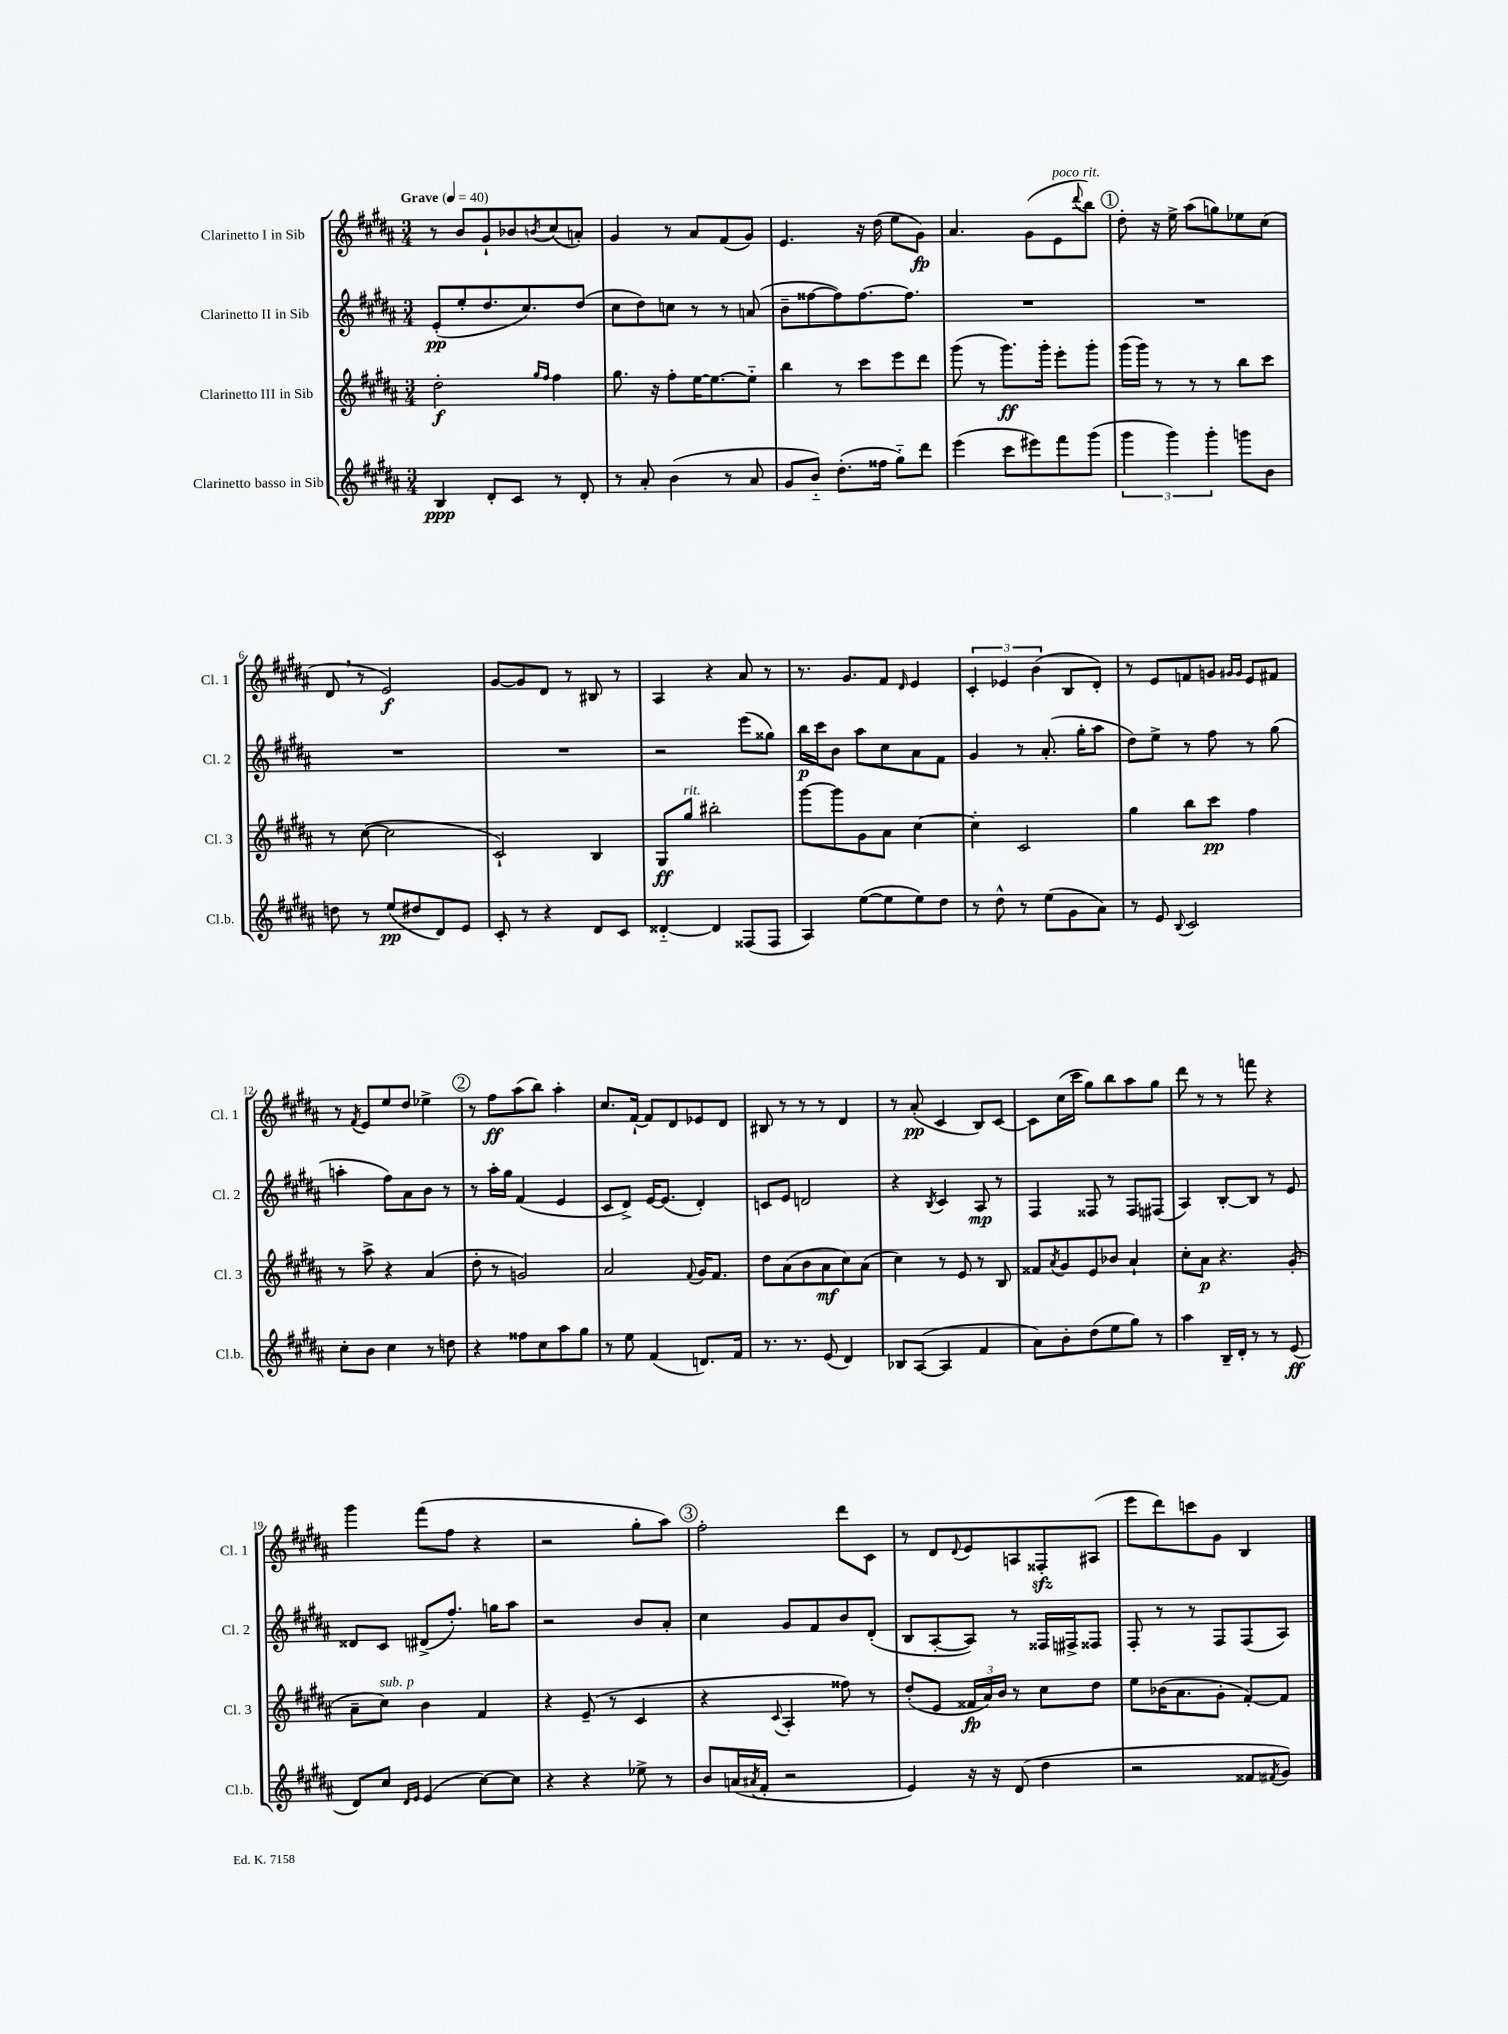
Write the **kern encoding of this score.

**kern	**dynam	**kern	**dynam	**kern	**dynam	**kern	**dynam
*part4	*part4	*part3	*part3	*part2	*part2	*part1	*part1
*staff4	*staff4	*staff3	*staff3	*staff2	*staff2	*staff1	*staff1
*I"Clarinetto basso in Sib	*	*I"Clarinetto III in Sib	*	*I"Clarinetto II in Sib	*	*I"Clarinetto I in Sib	*
*I'Cl.b.	*	*I'Cl. 3	*	*I'Cl. 2	*	*I'Cl. 1	*
*clefG2	*	*clefG2	*	*clefG2	*	*clefG2	*
*k[f#c#g#d#a#]	*	*k[f#c#g#d#a#]	*	*k[f#c#g#d#a#]	*	*k[f#c#g#d#a#]	*
*M3/4	*	*M3/4	*	*M3/4	*	*M3/4	*
*MM40	*	*MM40	*	*MM40	*	*MM40	*
=1	=1	=1	=1	=1	=1	=1	=1
!	!	!	!	!	!	!LO:TX:a:B:t=Grave	!
4B/	ppp	2dd#'\	f	(8e'/L	pp	8r	.
.	.	.	.	8ee'/	.	8b/L	.
8d#'/L	.	.	.	8.dd#/	.	8g#`/	.
8c#/J	.	.	.	.	.	8b-X/	.
.	.	.	.	8.cc#/)	.	.	.
.	.	16qqgg#/LL	.	.	.	.	.
.	.	16qqff#/JJ	.	.	.	8qbn/	.
8r	.	4ff#\	.	.	.	(8cc#/	.
8d#'/	.	.	.	(8dd#/J	.	8an'/J)	.
=2	=2	=2	=2	=2	=2	=2	=2
8r	.	8.gg#\	.	8cc#\L	.	4g#/	.
8a#'/	.	.	.	8dd#\)	.	.	.
.	.	16r	.	.	.	.	.
(4b\	.	8ff#'\L	.	8ccn\J	.	8r	.
.	.	[16ee\K	.	8r	.	8a#/L	.
.	.	8.ee\_	.	.	.	.	.
8r	.	.	.	8r	.	(8f#/	.
8a#/	.	8ee\J]	.	(8an/	.	8g#/J)	.
=3	=3	=3	=3	=3	=3	=3	=3
8g#/L	.	4bb\	.	8b~\L	.	4.e/	.
8b/J)	.	.	.	[8ff##X\	.	.	.
(8.dd#'\L	.	8r	.	8ff##\])	.	.	.
.	.	8ccc#\L	.	[8.ff##\	.	16r	.
16ff##X\Jk	.	.	.	.	.	(16dd#\	.
8gg#\L)	.	8eee\	.	.	.	8ee\L	.
.	.	.	.	8.ff##\J]	.	.	.
8ddd#\J	.	8ddd#\J	.	.	.	8g#\J)	fp
=4	=4	=4	=4	=4	=4	=4	=4
(4eee\	.	(8ggg#\	.	2.r	.	4.a#/	.
.	.	8r	.	.	.	.	.
8ccc#\L	.	8.ggg#\L)	ff	.	.	.	.
8eee#X\)	.	.	.	.	.	(8g#\L	.
.	.	16ggg#'\Jk	.	.	.	.	.
!	!	!	!	!	!	!LO:TX:a:i:t=poco rit.	!
8fff#\	.	8eee'\L	.	.	.	8e\	.
.	.	.	.	.	.	8qqddd#/	.
(8ggg#\J	.	8ggg#'\J	.	.	.	8bb\J)	.
!!LO:REH:place=s1:t=1
=5	=5	=5	=5	=5	=5	=5	=5
6ggg#\	.	(16ggg#\LL	.	2.r	.	8dd#'\	.
.	.	16ggg#\JJ)	.	.	.	.	.
.	.	8r	.	.	.	16r	.
6ggg#\)	.	.	.	.	.	.	.
.	.	.	.	.	.	16ee^\	.
.	.	8r	.	.	.	(8aa#\L	.
6ggg#'\	.	.	.	.	.	.	.
.	.	8r	.	.	.	8ggn\)	.
8gggn\L	.	8bb\L	.	.	.	8ee-X\	.
8b\J	.	8ccc#\J	.	.	.	(8cc#\J	.
!!LO:LB:g=z
=6	=6	=6	=6	=6	=6	=6	=6
8ddn\	.	8r	.	2.r	.	8d#,/	.
8r	.	([8cc#\	.	.	.	8r	.
(8ee/L	pp	2cc#\]	.	.	.	2e/)	f
8dd#X/	.	.	.	.	.	.	.
8d#/)	.	.	.	.	.	.	.
8e/J	.	.	.	.	.	.	.
=7	=7	=7	=7	=7	=7	=7	=7
8c#'/	.	2c#`/)	.	2.r	.	[8g#/L	.
8r	.	.	.	.	.	8g#/]	.
4r	.	.	.	.	.	8d#/J	.
.	.	.	.	.	.	8r	.
8d#/L	.	4B/	.	.	.	8B#X/	.
8c#/J	.	.	.	.	.	8r	.
=8	=8	=8	=8	=8	=8	=8	=8
[4d##X/	.	8G#/L	ff	2r	.	4A#/	.
!	!	!LO:TX:a:i:t=rit.	!	!	!	!	!
.	.	8gg#/J	.	.	.	.	.
4d##/]	.	2bb#X'\	.	.	.	4r	.
(8F##X/L	.	.	.	(8eee\L	.	8a#/	.
8F##/J	.	.	.	8gg##X\J)	.	8r	.
=9	=9	=9	=9	=9	=9	=9	=9
4A#/)	.	[8ggg#\L	.	16bb\LL	p	8.r	.
.	.	.	.	16ccc#\J	.	.	.
.	.	8ggg#\]	.	8b\J	.	.	.
.	.	.	.	.	.	8.g#/L	.
([8ee\L	.	8g#\	.	8aa#\L	.	.	.
8ee\]	.	8a#\J	.	8cc#\	.	8f#/J	.
.	.	.	.	.	.	16qqd#/	.
8ee\)	.	[4cc#\	.	8a#\	.	4e/	.
8dd#\J	.	.	.	8f#\J	.	.	.
=10	=10	=10	=10	=10	=10	=10	=10
8r	.	4cc#'\]	.	4g#/	.	6c#'/	.
8dd#^^\	.	.	.	.	.	.	.
.	.	.	.	.	.	6e-X/	.
8r	.	2c#/	.	8r	.	.	.
.	.	.	.	.	.	(6b\	.
(8ee\L	.	.	.	(8.a#'/	.	.	.
8g#\	.	.	.	.	.	8B/L	.
.	.	.	.	16gg#'\KL	.	.	.
8a#\J)	.	.	.	8aa#\J	.	8d#'/J)	.
=11	=11	=11	=11	=11	=11	=11	=11
8r	.	4gg#\	.	8dd#\L)	.	8r	.
8e/	.	.	.	8ee^\J	.	8e/L	.
8qqB/	.	.	.	.	.	.	.
2c#/	.	8bb\L	.	8r	.	8fn/	.
.	.	8ccc#\J	pp	8ff#\	.	8gn/J	.
.	.	.	.	.	.	16qqg#X/LL	.
.	.	.	.	.	.	16qqg#/JJ	.
.	.	4ff#\	.	8r	.	8e/L	.
.	.	.	.	(8gg#\	.	8f#X/J	.
!!LO:LB:g=z
=12	=12	=12	=12	=12	=12	=12	=12
8cc#'\L	.	8r	.	4aan'\	.	8r	.
.	.	.	.	.	.	8qf#/	.
8b\J	.	8aa#^\	.	.	.	8e/L	.
4cc#\	.	4r	.	8ff#\L)	.	8ee/	.
.	.	.	.	8a#\	.	8dd#/J	.
8r	.	(4a#/	.	8b\J	.	4ee-X^\	.
8ddn\	.	.	.	8r	.	.	.
!!LO:REH:place=s1:t=2
=13	=13	=13	=13	=13	=13	=13	=13
4r	.	8dd#'\	.	8r	.	8r	.
.	.	8r	.	16aa#'\LL	.	8ff#\L	ff
.	.	.	.	16gg#\JJ	.	.	.
8ff##X\L	.	2gn/)	.	(4f#/	.	(8aa#\	.
8cc#\	.	.	.	.	.	8bb\J)	.
8aa#\	.	.	.	4e/	.	4aa#'\	.
8gg#\J	.	.	.	.	.	.	.
=14	=14	=14	=14	=14	=14	=14	=14
8r	.	2a#/	.	8c#/L	.	8.cc#/L	.
8ee\	.	.	.	8d#^/J)	.	.	.
.	.	.	.	.	.	[16f#`/Jk	.
(4f#/	.	.	.	[16e/KL	.	8f#/L]	.
.	.	.	.	(8.e/J]	.	.	.
.	.	.	.	.	.	8d#/	.
.	.	8qqf#/	.	.	.	.	.
8.dn/L)	.	16g#/KL	.	4d#'/)	.	8e-X/	.
.	.	8.f#/J	.	.	.	.	.
.	.	.	.	.	.	8d#/J	.
16f#/Jk	.	.	.	.	.	.	.
=15	=15	=15	=15	=15	=15	=15	=15
8.r	.	8dd#\L	.	8cn/L	.	8B#X/	.
.	.	(8a#\	.	8e/J	.	8r	.
8.r	.	.	.	.	.	.	.
.	.	8b\	.	2dn/	.	8r	.
(8e/	.	8a#\	mf	.	.	8r	.
4d#/)	.	8cc#\)	.	.	.	4d#/	.
.	.	(8a#\J	.	.	.	.	.
=16	=16	=16	=16	=16	=16	=16	=16
8B-X/L	.	4cc#\)	.	4r	.	8r	.
([8A#/J	.	.	.	.	.	(8a#'/	pp
.	.	.	.	8qB/	.	.	.
4A#/]	.	8r	.	4c#/	.	4c#/	.
.	.	8e/	.	.	.	.	.
4f#/	.	8r	.	8A#/	mp	8B/L)	.
.	.	8B/	.	8r	.	[8c#/J	.
=17	=17	=17	=17	=17	=17	=17	=17
8a#\L)	.	8f##X/L	.	4F#/	.	8c#\L]	.
.	.	8qa#/	.	.	.	.	.
8b'\	.	8g#/	.	.	.	(16cc#\L	.
.	.	.	.	.	.	16ccc#\JJ	.
(8dd#\	.	8e/	.	8F##X/	.	8gg#\L)	.
8ee\	.	8b-X/J	.	8r	.	8bb\	.
8gg#\J)	.	4a#`/	.	8F##/L	.	8aa#\	.
8r	.	.	.	(8F#X/J	.	8gg#\J	.
=18	=18	=18	=18	=18	=18	=18	=18
4aa#\	.	8cc#'\L	.	4A#/)	.	8ddd#\	.
.	.	8a#\J	p	.	.	8r	.
16B~/LL	.	4.r	.	[8B'/L	.	8r	.
16d#'/JJ	.	.	.	.	.	.	.
8r	.	.	.	8B/J]	.	8fffn\	.
8r	.	.	.	8r	.	4r	.
(8e/	ff	(8g#'/	.	8e/	.	.	.
!!LO:LB:g=z
=19	=19	=19	=19	=19	=19	=19	=19
8d#/L)	.	8a#~\L	.	8d##X/L	.	4ggg#\	.
!	!	!LO:TX:a:i:t=sub. p	!	!	!	!	!
8cc#/J	.	8cc#\J)	.	8c#/J	.	.	.
16qqd#/LL	.	.	.	.	.	.	.
16qqe/JJ	.	.	.	.	.	.	.
(4e/	.	4b\	.	(8d#X^/L	.	(8fff#\L	.
.	.	.	.	8.ff#'/J)	.	8ff#\J	.
[8cc#\L)	.	4f#/	.	.	.	4r	.
.	.	.	.	16ggn\KL	.	.	.
8cc#\J]	.	.	.	8aa#\J	.	.	.
=20	=20	=20	=20	=20	=20	=20	=20
4r	.	4r	.	2r	.	2r	.
4r	.	(8e~/	.	.	.	.	.
.	.	8r	.	.	.	.	.
8ee-X^\	.	4c#/	.	8b/L	.	8gg#'\L	.
8r	.	.	.	8a#'/J	.	8aa#\J)	.
!!LO:REH:place=s1:t=3
=21	=21	=21	=21	=21	=21	=21	=21
8b/L	.	4r	.	4cc#\	.	2ff#'\	.
(16an/L	.	.	.	.	.	.	.
8qa#X/	.	.	.	.	.	.	.
16f#'/JJ	.	.	.	.	.	.	.
.	.	8qqc#/	.	.	.	.	.
2r	.	4A#'/	.	8g#/L	.	.	.
.	.	.	.	8f#/	.	.	.
.	.	8ff##X\)	.	8b/	.	8ddd#\L	.
.	.	8r	.	(8d#'/J	.	8c#\J	.
=22	=22	=22	=22	=22	=22	=22	=22
4e/)	.	(8dd#'/L	.	8B/L	.	8r	.
.	.	8e/J	.	[8A#'/	.	8d#/L	.
.	.	.	.	.	.	8qqd#/	.
16r	.	24f##X/LL	fp	8A#/J])	.	8e/	.
.	.	24a#/)	.	.	.	.	.
16r	.	.	.	.	.	.	.
.	.	24b/JJ	.	.	.	.	.
(8d#/	.	8r	.	8r	.	8An/	.
4dd#\	.	8cc#\L	.	16F##X/LL	.	8F##Xzz'/	.
.	.	.	.	16F#X^/J	.	.	.
.	.	8dd#\J	.	8F##X/J	.	(8A#X/J	.
=23	=23	=23	=23	=23	=23	=23	=23
2r	.	8ee\L	.	8F#'/	.	8eee\L	.
.	.	(16b-X\K	.	8r	.	8ddd#\)	.
.	.	8.a#\	.	.	.	.	.
.	.	.	.	8r	.	8cccn\	.
.	.	8g#'\J	.	8F#/L	.	8g#\J	.
8f##X/L	.	[8f#'/L)	.	(8F#/	.	4B/	.
8qf#X/	.	.	.	.	.	.	.
8g#/J)	.	8f#/J]	.	8A#/J)	.	.	.
==	==	==	==	==	==	==	==
*-	*-	*-	*-	*-	*-	*-	*-
